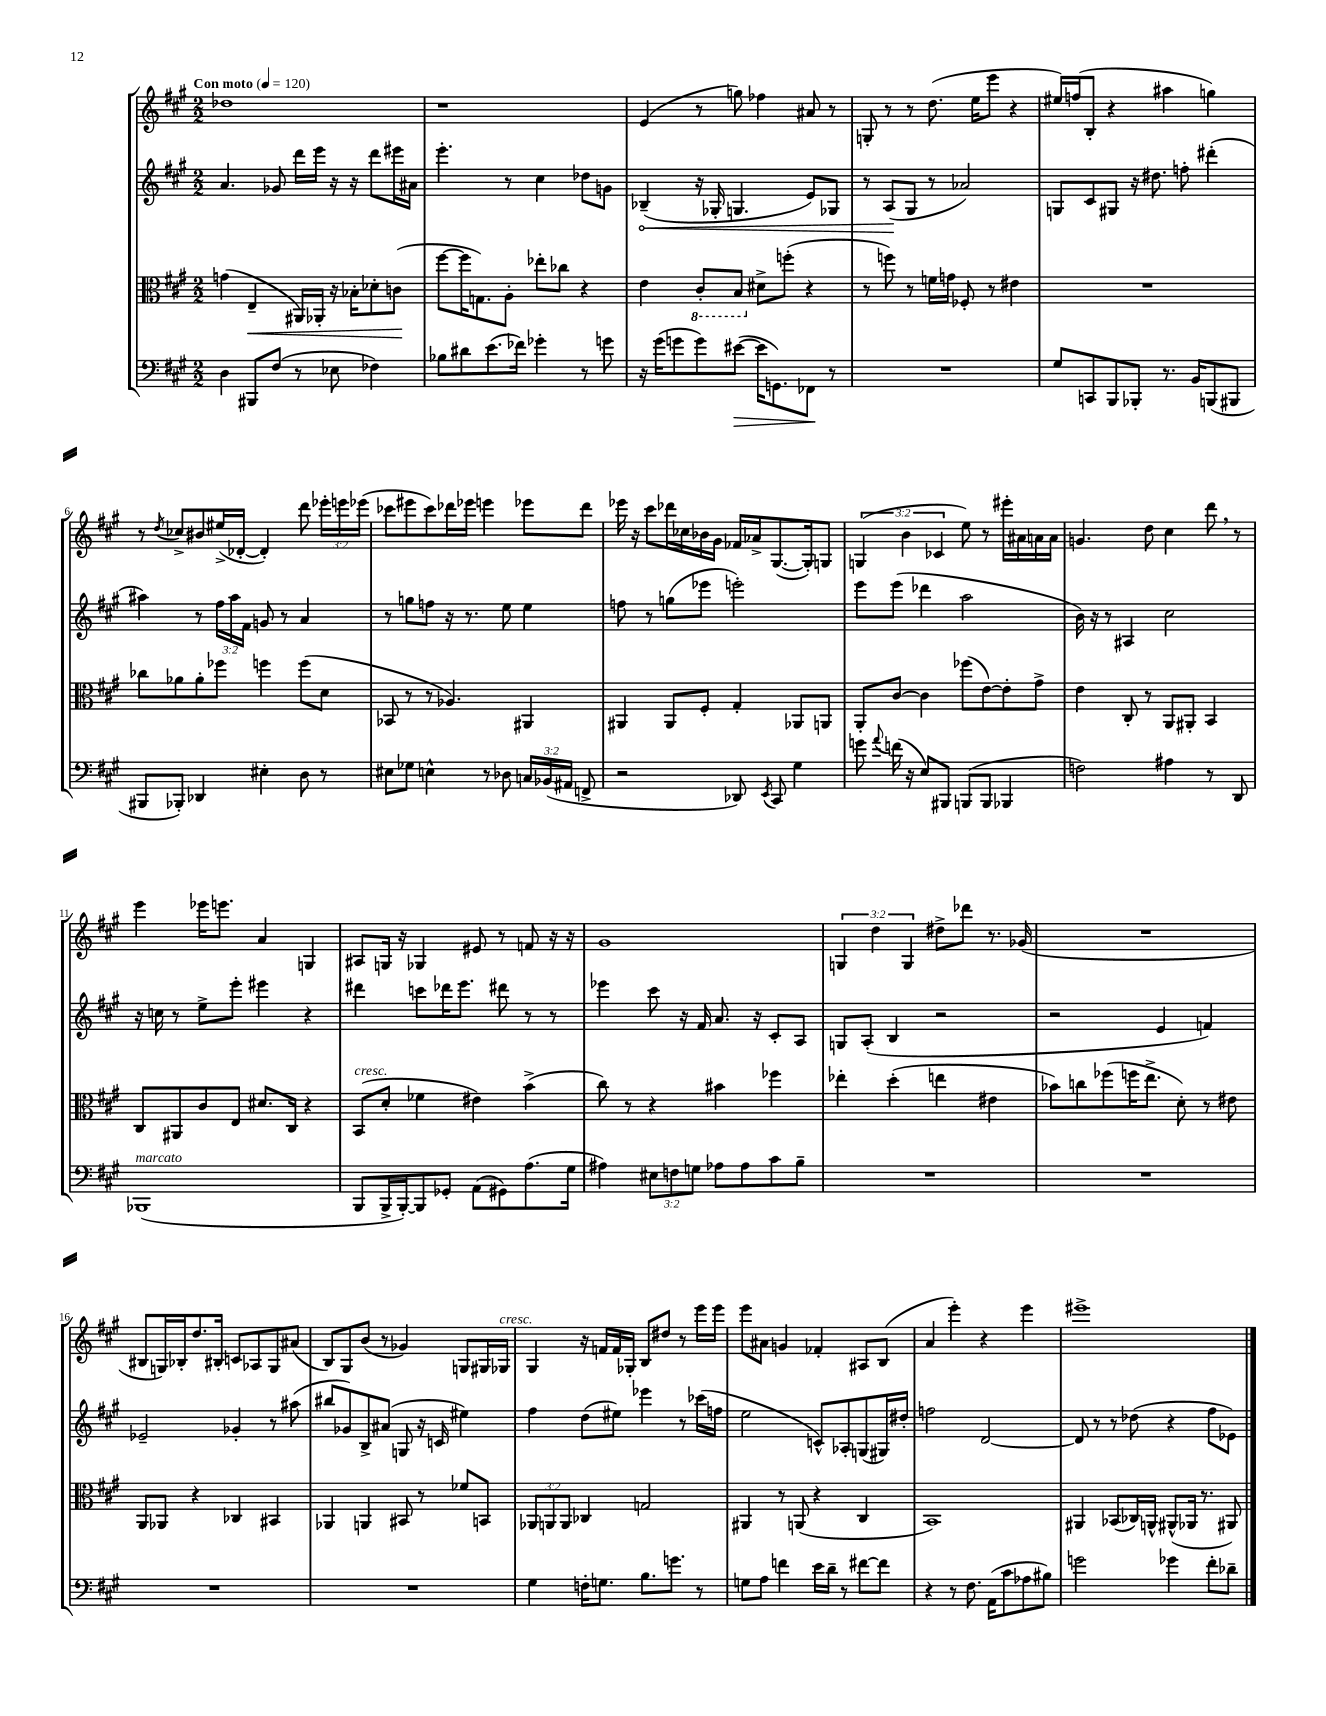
<<
\new StaffGroup <<
\new Staff = "s0" {
    \clef treble \key a \major \numericTimeSignature \time 2/2 \override Staff.TupletNumber.text = #tuplet-number::calc-fraction-text \tempo "Con moto" 4 = 120
    \autoBeamOff des''1 |
    r1 |
    e'4( r8 g''8) fes''4 ais'8 r8 |
    g8-. r8 r8 d''8.( e''16[ e'''8] r4 |
    eis''16[) f''16( b8]-. r4 ais''4 g''4) |
    r8 \acciaccatura { d''8 } ces''8[-> bis'8 eis''16->( des'16]~-. des'4-.) d'''8 \tuplet 3/2 { ees'''16[-. e'''16 ees'''16]( } |
    ces'''8[ eis'''8 ces'''8) des'''16 ees'''16] e'''4 ees'''8[ des'''8] |
    ees'''16 r16 cis'''8[ des'''16 ces''16 bes'16 gis'16] fes'16[ aes'16-> gis8.~( gis16-.) g8] |
    \tuplet 3/2 { g4( b'4 ces'4 } e''8) r8 eis'''16[-. ais'16 a'16 a'16] |
    g'4. d''8 cis''4 d'''8 \breathe r8 |
    e'''4 ees'''16[ e'''8.] a'4 g4 |
    ais8[ g16] r16 ges4 eis'8 r8 f'8 r16 r16 |
    gis'1 |
    \tuplet 3/2 { g4 d''4 g4 } dis''8[-> des'''8] r8. ges'16( |
    R1 |
    bis8[ g16) bes16-. d''8. bis16]-. c'8[ aes8 g8 ais'8]( |
    b8[) gis8 b'8]( r8 ges'4) g8[ gis16 ges16]^\markup { \italic "cresc." } |
    gis4 r16 f'16[ f'16 ges16]-. b8[ dis''8] r8 e'''16[ e'''16] |
    e'''8[ ais'8] g'4 fes'4-. ais8[ b8]( |
    a'4 e'''4-.) r4 e'''4 |
    eis'''1-> \bar "|." |
}
\new Staff = "s1" {
    \clef treble \key a \major \numericTimeSignature \time 2/2 \override Staff.TupletNumber.text = #tuplet-number::calc-fraction-text
    \autoBeamOff a'4. ges'8 d'''16[ e'''16] r16 r16 d'''8[ eis'''16 ais'16] |
    e'''4.-. r8 cis''4 des''8[ g'8] |
    \once \override Hairpin.circled-tip = ##t bes4--\<( r16 ges16-. g4. e'8[) ges8] |
    r8 a8[\!( gis8] r8 aes'2) |
    g8[ cis'8 gis8] r16 dis''8. f''8-. dis'''4-.( |
    ais''4) r8 \tuplet 3/2 { fis''16[ ais''16 fis'16] } g'8 r8 a'4 |
    r8 g''8[ f''8] r16 r8. e''8 e''4 |
    f''8 r8 g''8[( ees'''8] e'''2-.) |
    e'''8[ e'''8]( des'''4 a''2 |
    b'16) r16 r8 ais4 cis''2 |
    r16 c''16 r8 e''8[-> e'''8]-. eis'''4 r4 |
    dis'''4 c'''8[ des'''16 e'''8.] dis'''8 r8 r8 |
    ees'''4 cis'''8 r16 fis'16 a'8. r16 cis'8[-. a8] |
    g8[ a8]-.( b4 r2 |
    r2 e'4 f'4) |
    ees'2-- ges'4-. r8 ais''8( |
    bis''8[ ges'8) b8-> ais'8]( g8 r16 c'16 eis''4) |
    fis''4 d''8[( eis''8]) ees'''4 r8 ces'''16[( f''16] |
    e''2 c'8[-^) aes8-. g8( gis16) dis''16]-. |
    f''2 d'2~ |
    d'8 r8 r8 des''8( r4 fis''8[ ees'8]) \bar "|." |
}
\new Staff = "s2" {
    \clef alto \key a \major \numericTimeSignature \time 2/2 \override Staff.TupletNumber.text = #tuplet-number::calc-fraction-text
    \autoBeamOff g'4( e4--\< ais,16[) aes,16]-. r16 bes16[-. des'8-. c'8]\!( |
    fis''8[~ fis''16 g8.) a8]-. ees''8[-. ces''8] r4 |
    e'4 \ottava #-1 cis8[-. b,8] \ottava #0 dis'8[-> f''8]-.( r4 |
    r8 f''8) r8 f'16[ g'16] fes8-. r8 eis'4 |
    R1 |
    ces''8[ aes'8 aes'8-. fes''8] f''4 f''8[( d'8] |
    bes,8 r8 r8 aes4.) ais,4 |
    ais,4 ais,8[ fis8]-. gis4-. aes,8[ a,8] |
    a,8[-. cis'8]~ cis'4 fes''8[( e'8~) e'8-. gis'8]-> |
    e'4 cis8-. r8 a,8[ ais,8]-. b,4 |
    cis8[ ais,8 cis'8 e8] dis'8.[ cis16] r4 |
    b,8[^\markup { \italic "cresc." }( d'8]-. fes'4 eis'4) b'4->( |
    cis''8) r8 r4 bis'4 fes''4 |
    ees''4-. d''4-.( e''4 eis'4 |
    bes'8[) c''8 fes''8( f''16 e''8.]-> d'8-.) r8 eis'8 |
    a,8[ aes,8] r4 ces4 bis,4 |
    aes,4 a,4 bis,8 r8 fes'8[ b,8] |
    \tuplet 3/2 { aes,8[ a,8 a,8] } ces4 g2 |
    ais,4 r8 a,8( r4 cis4 |
    b,1) |
    ais,4 bes,8[( ces16) a,16]-^ ais,8[-^( aes,16] r8. ais,8) \bar "|." |
}
\new Staff = "s3" {
    \clef bass \key a \major \numericTimeSignature \time 2/2 \override Staff.TupletNumber.text = #tuplet-number::calc-fraction-text
    \autoBeamOff d4 bis,,8[ fis8]( r8 ees8 fes4) |
    bes8[ dis'8 e'8.( fes'16]) ges'4-. r8 g'8 |
    r16 gis'16[( g'8 g'8) eis'8]~\>( eis'16[ g,8.) fes,8]\! r8 |
    R1 |
    gis8[ c,8 b,,8 bes,,8]-. r8. b,16[ b,,8( bis,,8] |
    bis,,8[ bes,,8]-.) des,4 eis4-. d8 r8 |
    eis8[ ges8] e4-^ r8 des8 \tuplet 3/2 { c16[ bes,16( ais,16] } f,8-> |
    r2 des,8) \acciaccatura { e,8 } cis,8 gis4 |
    g'8 \appoggiatura { a'8 } f'16( r16 e8[) bis,,8] b,,8[( b,,8] bes,,4 |
    f2) ais4 r8 d,8 |
    bes,,1^\markup { \italic "marcato" }( |
    b,,8[ b,,16-> b,,16~-.) b,,8 ges,8]-. a,8[( gis,8) a8.( gis16] |
    ais4) \tuplet 3/2 { eis8[ f8 g8] } aes8[ aes8 cis'8 b8]-- |
    R1 |
    R1 |
    R1 |
    R1 |
    gis4 f16[-. g8.] b8.[ g'8.] r8 |
    g8[ a8] f'4 e'16[ d'16]-- r8 fis'8[~ fis'8] |
    r4 r8 fis8. a,16[( cis'8 aes8 bis8]) |
    g'2 ges'4 fis'8[-. des'8]-- \bar "|." |
}
>>
>>
